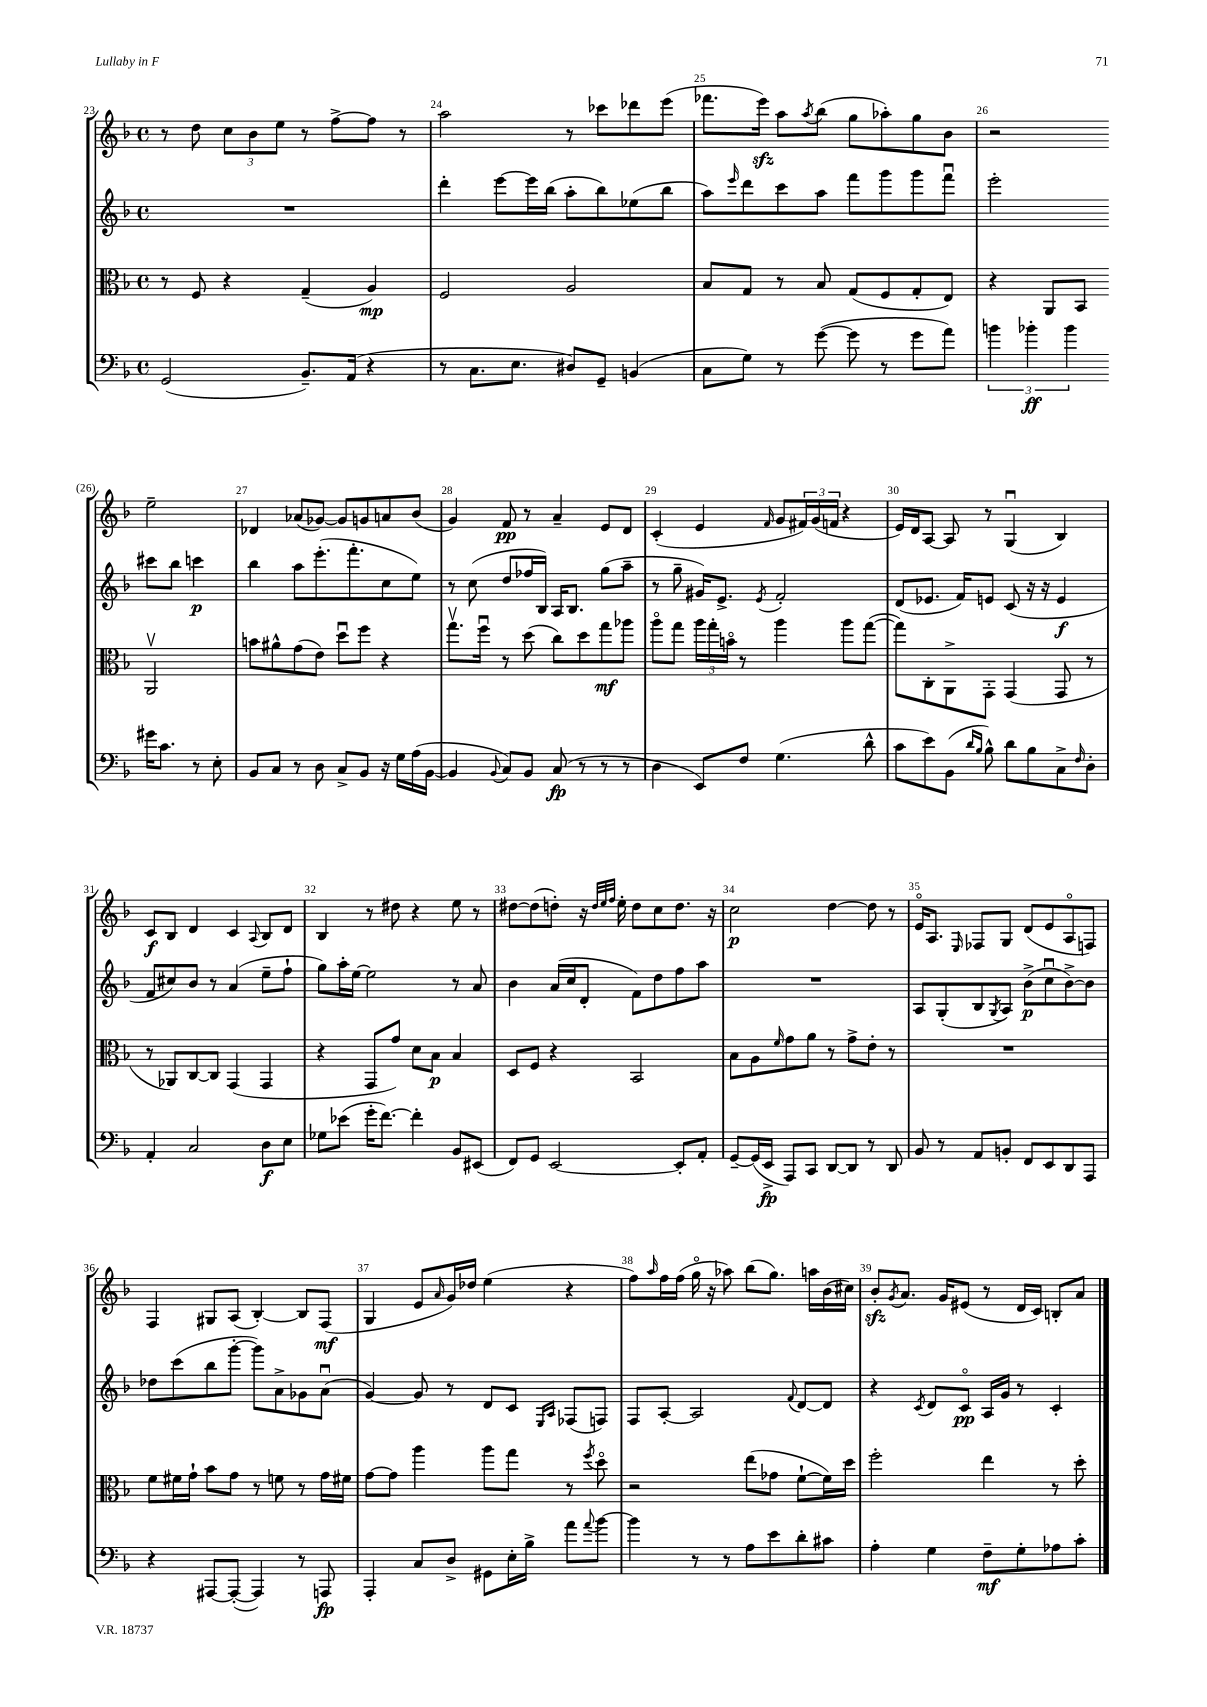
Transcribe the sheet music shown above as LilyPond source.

<<
\new StaffGroup <<
\new Staff = "s0" {
    \clef treble \key f \major \defaultTimeSignature \time 4/4
    r8 d''8 \tuplet 3/2 { c''8 bes'8 e''8 } r8 f''8~-> f''8 r8 |
    a''2 r8 ces'''8 des'''8 e'''8( |
    fes'''8. e'''16\sfz) a''8 \acciaccatura { a''8 } bes''8( g''8 aes''8-.) g''8 bes'8 |
    r2 e''2-- |
    des'4 aes'8( ges'8~) ges'8 g'8 a'8 bes'8( |
    g'4) f'8\pp r8 a'4-- e'8 d'8 |
    c'4-.( e'4 \grace { f'16 } g'8 \tuplet 3/2 { fis'16) g'16( f'16 } r4 |
    e'16) d'16 a8~ a8 r8 g4\downbow( bes4) |
    c'8\f bes8 d'4 c'4 \appoggiatura { a8 } bes8 d'8 |
    bes4 r8 dis''8 r4 e''8 r8 |
    dis''8~ dis''8( d''8-.) r16 \grace { d''32 e''32 f''32 } e''16-. d''8 c''8 d''8. r16 |
    c''2\p d''4~ d''8 r8 |
    e'16\flageolet a8. \grace { e16 } fes8 g8 d'8( e'8 a8\flageolet f8) |
    f4 gis8 a8( bes4~-.) bes8 f8\mf( |
    g4 e'8 \grace { a'16 } g'16) des''16 e''4( r4 |
    f''8) \grace { a''16 } f''16 f''16( g''16\flageolet r16 aes''8) bes''8( g''8.) a''16 bes'16( cis''16) |
    bes'8-.\sfz \acciaccatura { g'8 } a'8. g'16 eis'8( r8 d'16 c'16) b8-. a'8 \bar "|." |
}
\new Staff = "s1" {
    \clef treble \key f \major \defaultTimeSignature \time 4/4
    R1 |
    d'''4-. e'''8~ e'''16 bes''16( a''8-. bes''8) ees''8( bes''8 |
    a''8) \grace { e'''16 } d'''8 c'''8 a''8 f'''8 g'''8 g'''8 f'''8\downbow |
    e'''2-. cis'''8 bes''8 c'''4\p |
    bes''4 a''8 e'''8.-.( f'''8.-. c''8 e''8) |
    r8 c''8( d''8 fes''16 bes16) a16 bes8. g''8( a''8-- |
    r8 g''8-- gis'16) e'8.-> \acciaccatura { e'8 } f'2-. |
    d'8( ees'8. f'16) e'8 c'8( r16 r16 e'4\f |
    f'8 cis''8) bes'8 r8 a'4( e''8-- f''8-! |
    g''8) a''16-. e''16~ e''2 r8 a'8 |
    bes'4 a'16( c''16 d'8-. f'8) d''8 f''8 a''8 |
    R1 |
    a8 g8-.( bes8 \acciaccatura { g8 } a8) bes'8->\p( c''8\downbow bes'8~->) bes'8 |
    des''8 c'''8( bes''8 g'''8~-. g'''8) a'8-> ges'8 a'8\downbow( |
    g'4~) g'8 r8 d'8 c'8 \grace { e16 a16 } fes8( f8) |
    f8 a8~-. a2 \appoggiatura { f'8 } d'8~ d'8 |
    r4 \acciaccatura { c'8 } d'8 c'8\flageolet\pp a16 g'16 r8 c'4-. \bar "|." |
}
\new Staff = "s2" {
    \clef alto \key f \major \defaultTimeSignature \time 4/4
    r8 f8 r4 g4--( a4\mp) |
    f2 a2 |
    bes8 g8 r8 bes8 g8( f8 g8-. e8) |
    r4 a,8 bes,8 a,2\upbow |
    b'8 ais'8-^ g'8( e'8) d''8\downbow f''8 r4 |
    g''8.\upbow f''16\downbow r8 d''8( c''8) d''8 g''8\mf aes''8 |
    a''8\flageolet g''8 \tuplet 3/2 { a''16 g''16-. b'16\flageolet } r8 a''4 a''8 g''8~( |
    g''8) c8-. a,8-> g,8-. g,4( g,8 r8 |
    r8 aes,8) c8~ c8 g,4( g,4 |
    r4 g,8 g'8) d'8 bes8\p bes4 |
    d8 f8 r4 bes,2 |
    bes8 a8 \grace { f'16 } g'8 a'8 r8 g'8-> e'8-. r8 |
    R1 |
    f'8 fis'16 g'16-! bes'8 g'8 r8 f'8 r8 g'16 fis'16 |
    g'8~ g'8 a''4 a''8 g''8 r8 \acciaccatura { f''8 } d''8\flageolet |
    r2 e''8( ges'8 f'8~-! f'16) d''16 |
    f''2-. e''4 r8 d''8-. \bar "|." |
}
\new Staff = "s3" {
    \clef bass \key f \major \defaultTimeSignature \time 4/4
    g,2( bes,8.--) a,16( r4 |
    r8 c8. e8. dis8) g,8-- b,4( |
    c8 g8) r8 g'8~( g'8 r8 g'8 a'8) |
    \tuplet 3/2 { b'4 bes'4-.\ff bes'4 } gis'16 c'8. r8 e8-. |
    bes,8 c8 r8 d8 c8-> bes,8 r16 g16 a16( bes,16~ |
    bes,4 \appoggiatura { bes,8 } c8) bes,8 c8\fp( r8 r8 r8 |
    d4 e,8) f8 g4.( d'8-^ |
    c'8 e'8) bes,8( \grace { d'16 bes16 } bes8-^) d'8 bes8 c8-> \grace { f16 } d8-. |
    a,4-. c2 d8\f e8 |
    ges8 ees'8( g'16-. f'8.~) f'4-. bes,8 eis,8( |
    f,8) g,8 e,2~ e,8-. a,8-. |
    g,8~-- g,16( e,16->\fp a,,8) c,8 d,8~ d,8 r8 d,8 |
    bes,8 r8 a,8 b,8-. f,8 e,8 d,8 a,,8 |
    r4 ais,,8~ ais,,8~-.( ais,,4) r8 a,,8\fp |
    a,,4-. c8 d8-> gis,8 e16-. bes16-> a'8 \appoggiatura { a'8 } bes'8~ |
    bes'4 r8 r8 a8 e'8 d'8-. cis'8 |
    a4-. g4 f8--\mf g8-. aes8 c'8-. \bar "|." |
}
>>
>>
\layout { \context { \Score currentBarNumber = #23 \override BarNumber.break-visibility = ##(#f #t #t) barNumberVisibility = #all-bar-numbers-visible } }
